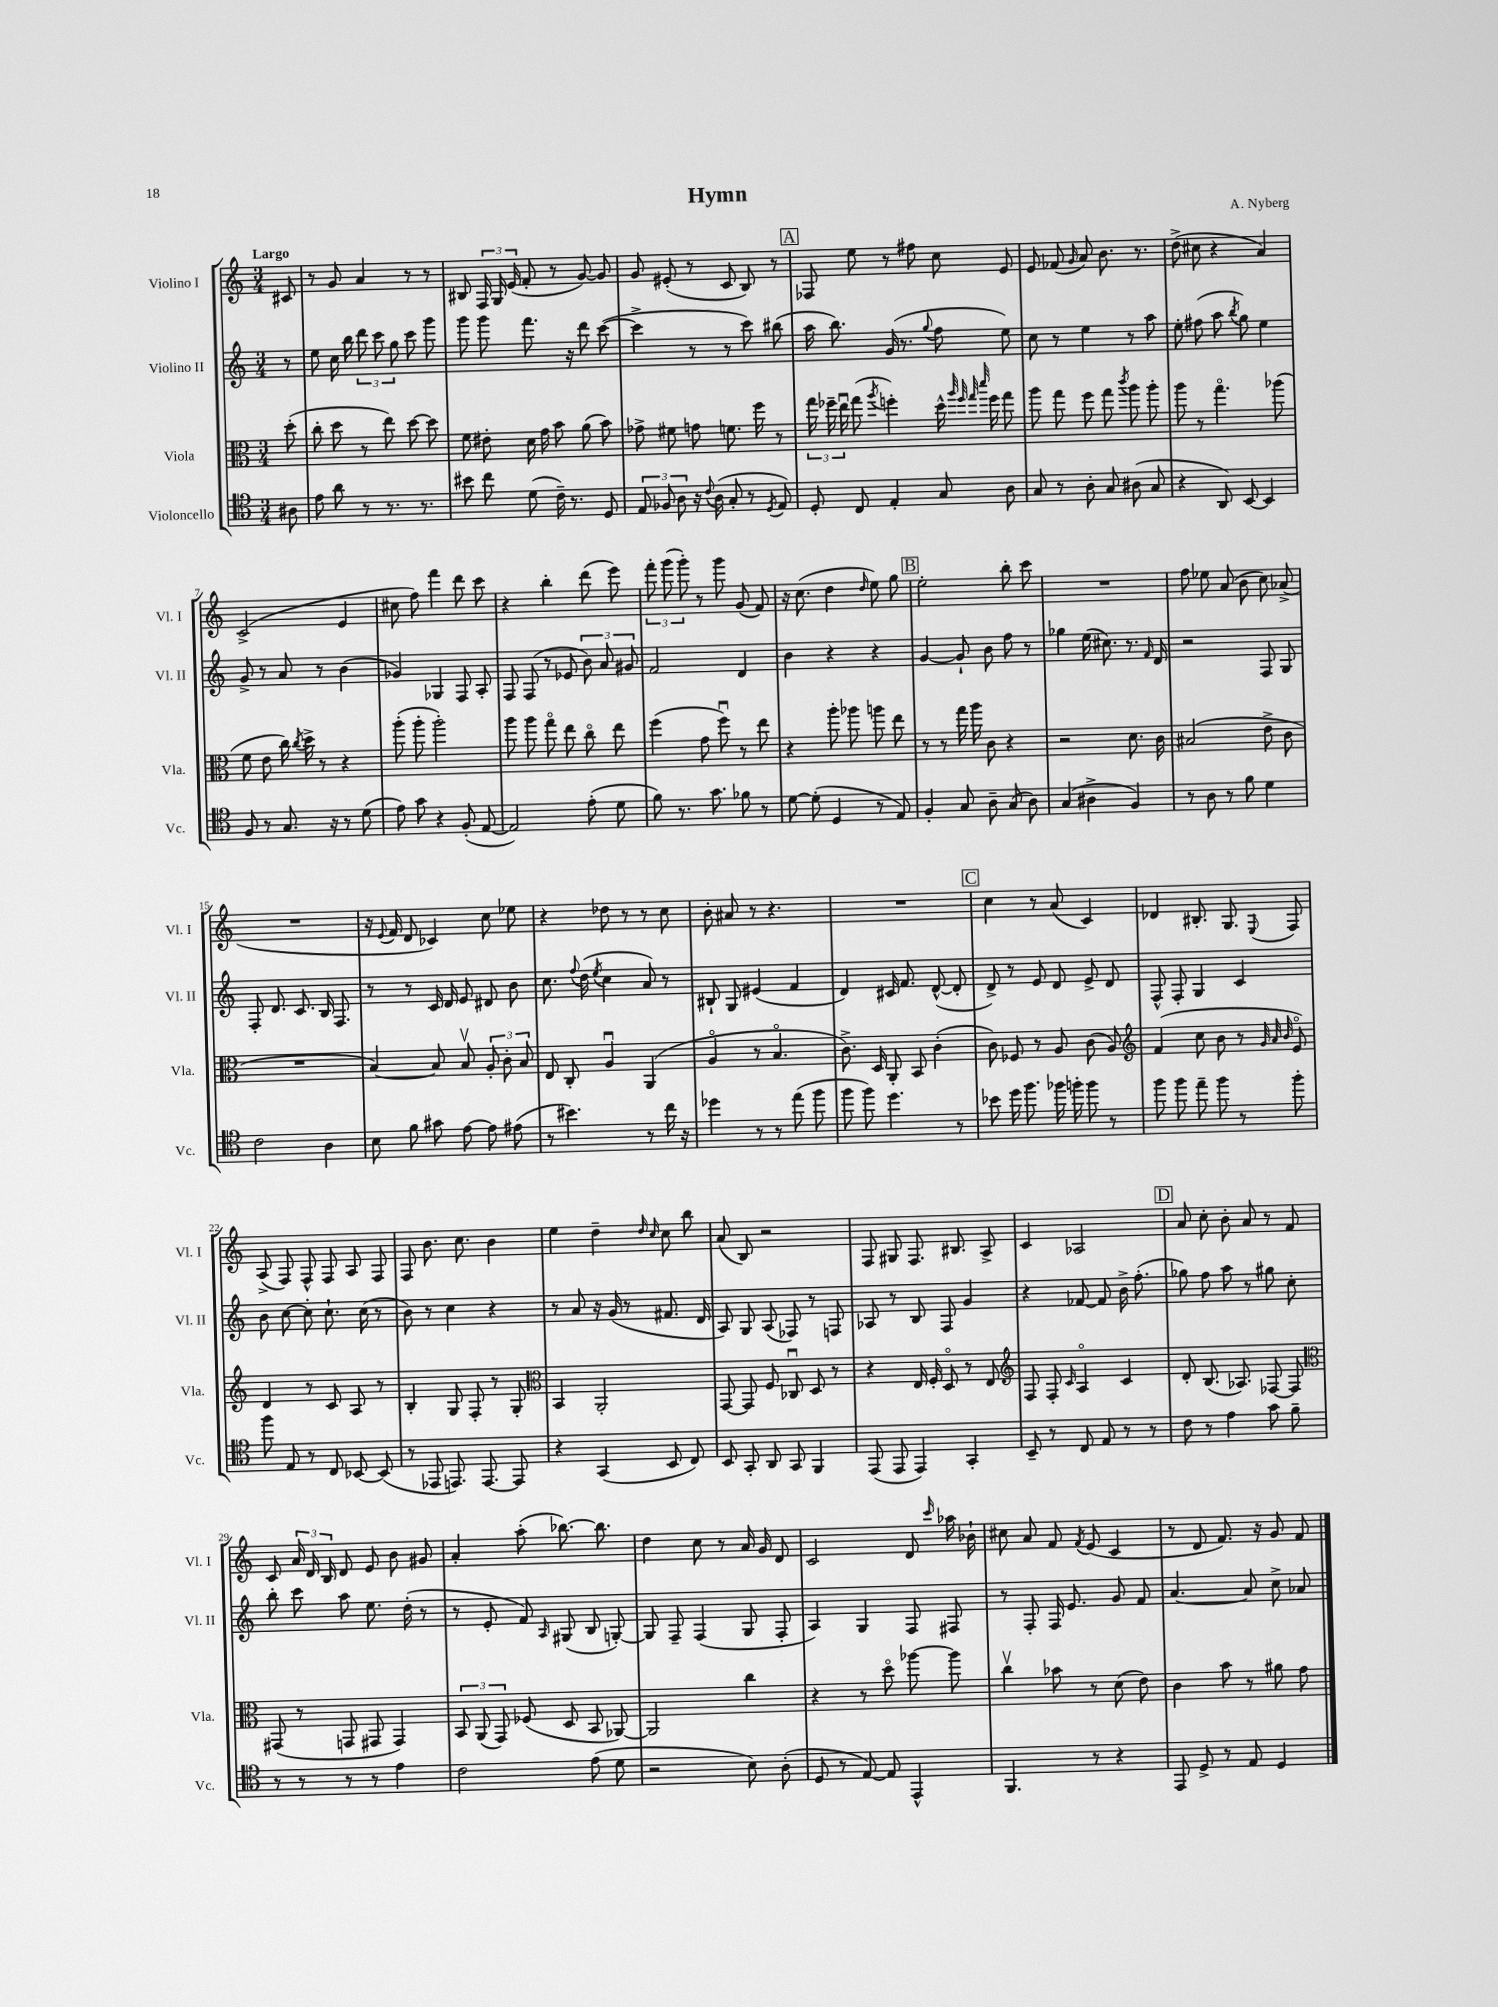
\header { title = "Hymn" composer = "A. Nyberg" }
<<
\new StaffGroup <<
\new Staff = "s0" \with { instrumentName = "Violino I" shortInstrumentName = "Vl. I" } {
    \clef treble \key c \major \numericTimeSignature \time 3/4 \partial 8 \tempo "Largo"
    \autoBeamOff cis'8 |
    r8 g'8 a'4 r8 r8 |
    bis8 \tuplet 3/2 { f16 g16 e'16( } f'8-. r8 g'8~) g'8 |
    g'8 eis'8-.( r8 c'8 b8) r8 |
    \mark \markup { \box "A" } fes8 e''8 r8 fis''8 c''8 e'8 |
    e'8 fes'8( \grace { g'16 } a'8) b'8. r8. |
    d''8->( cis''8 r4 a'4) |
    c'2->( e'4 |
    cis''8 f''8) f'''4 d'''8 c'''8 |
    r4 b''4-. d'''8( e'''8) |
    \tuplet 3/2 { f'''8-. g'''8( g'''8-.) } r8 g'''8 g'8( f'8) |
    r16 c''8.( d''4 \grace { d''16 } e''8) g''8 |
    \mark \markup { \box "B" } e''2-. b''8-. c'''8 |
    R2. |
    f''8 ees''8 a'8( b'8 c''8) aes'8->( |
    R2. |
    r16 \appoggiatura { e'8 } f'16 d'8 ces'4) c''8 ees''8 |
    r4 des''8 r8 r8 c''8 |
    b'8-. ais'8 r8 r4. |
    R2. |
    \mark \markup { \box "C" } c''4 r8 a'8( c'4) |
    des'4 bis8.-. g8. \appoggiatura { e8 } f8 |
    a8->( f8) f8-^ f8 a8 f8 |
    f8 b'8. c''8. b'4 |
    e''4 d''4-- \grace { d''16 c''16 } c''8 b''8 |
    a'8( b8) r2 |
    f8 gis8 f8. bis8. a8-> |
    c'4 aes2 |
    \mark \markup { \box "D" } a'8 c''8-. b'8-. a'8 r8 f'8 |
    c'8 \tuplet 3/2 { a'16 d'16 b16 } d'8 e'8 b'8 gis'8 |
    a'4-. a''8-.( bes''8.~) bes''8. |
    d''4 c''8 r8 a'16 g'16 d'8 |
    c'2 d'8 \grace { c'''16 } aes''16 bes'16-! |
    cis''8 a'8 f'8 \acciaccatura { f'8 } e'8( c'4 |
    r8 d'8 f'8.) r16 g'8 f'8 \bar "|." |
}
\new Staff = "s1" \with { instrumentName = "Violino II" shortInstrumentName = "Vl. II" } {
    \clef treble \key c \major \numericTimeSignature \time 3/4 \partial 8
    \autoBeamOff r8 |
    e''8 c''16 b''16 \tuplet 3/2 { d'''8 c'''8 g''8 } c'''8 g'''8 |
    g'''8 g'''8 f'''8. r16 d'''8 c'''8~( |
    c'''4-> r8 r8 c'''8) bis''8( |
    \mark \markup { \box "A" } a''16 b''8.) g'16( r8. \appoggiatura { g''8 } f''8 e''8) |
    c''8 r8 e''4 r8 a''8 |
    e''8-. fis''8( a''8 \acciaccatura { b''8 } g''8) e''4 |
    g'8-> r8 a'8 r8 b'4( |
    ges'4) ges4 f8 a8-. |
    f8 f8( r8 ees'8 \tuplet 3/2 { b'8) a'8 gis'8 } |
    f'2 d'4 |
    b'4 r4 r4 |
    \mark \markup { \box "B" } g'4~ g'8-! b'8 f''8 r8 |
    ges''4 e''16( cis''8.) r8. \grace { f'16 } d'16 |
    r2 f8 g8 |
    f8-. d'8. c'8. b16 f8. |
    r8 r8 c'16 d'16 e'8 dis'8 b'8 |
    c''8. \appoggiatura { f''8 } d''16( \acciaccatura { e''8 } c''4 a'8) r8 |
    bis8-! g8 eis'4( f'4 |
    d'4) cis'16 f'8. d'8~-^( d'8-. |
    \mark \markup { \box "C" } d'8->) r8 e'8 d'8 e'8-> d'8 |
    f8-^ f8-. g4 c'4 |
    b'8 c''8~ c''8-. c''8.-! c''16( r8 |
    b'8) r8 c''4 r4 |
    r8 a'8 r16 g'16( r8 fis'8. d'16 |
    a8) g8 a8( fes8) r8 f8 |
    aes8 r8 b8 f8 g'4 |
    r4 fes'8~ fes'8 b'16-> f''8.-.( |
    \mark \markup { \box "D" } ges''8) f''8 a''8 r8 gis''8 c''8-. |
    b''8-. c'''8 a''8 e''8. d''16-.( r8 |
    r8 e'8-. f'8) \grace { a16 } gis8( b8 g8~-.) |
    g8 f8-- f4( g8 f8-. |
    a4) g4 f8 fis8 |
    r8 f8-. f16 e'8. g'8 f'8 |
    a'4.~ a'8 c''8-> aes'8 \bar "|." |
}
\new Staff = "s2" \with { instrumentName = "Viola" shortInstrumentName = "Vla." } {
    \clef alto \key c \major \numericTimeSignature \time 3/4 \partial 8
    \autoBeamOff d''8-.( |
    c''8-. d''8 r8 e''8) d''8~ d''8 |
    f'8 eis'8-. d'16 g'16 b'8 a'8( b'8) |
    ges'8-> fis'8 g'8 f'8. f''16 r8 |
    \mark \markup { \box "A" } \tuplet 3/2 { g''16 fes''16-- e''16\downbow } g''8( \acciaccatura { a''8 } f''4-.) d''16-^ \grace { a''32 f''32 g''32 d'''32 } f''16 g''8 |
    a''8 g''8 f''8 g''8 \acciaccatura { c'''8 } a''8 a''8-. |
    a''8 r8 g''4.\flageolet aes''8( |
    f'8 e'8 c''16) \acciaccatura { c''8 } d''16-> r8 r4 |
    a''8-.( a''8-. a''2-.) |
    a''8 a''8 g''8\flageolet e''8 c''8\flageolet e''8 |
    f''4( g'8 f''8\downbow) r8 e''8 |
    r4 a''8-. aes''8 a''8 e''8 |
    \mark \markup { \box "B" } r8 r8 g''16 a''16 c'8 r4 |
    r2 d'8. c'16 |
    bis2( e'8-> c'8 |
    R2. |
    b4~) b8 b8\upbow \tuplet 3/2 { a8-. c'8-. b8 } |
    e8 c8-. a4\downbow a,4( |
    a4\flageolet r8 b4.\flageolet |
    c'8.->) d16 a,8-. b,8 c'4-.( |
    \mark \markup { \box "C" } c'8) fes8 r8 a8 c'8( a8) |
    \clef treble f'4( c''8 b'8 r8 \grace { g'32 a'32 b'32 } e'8\flageolet) |
    d'4 r8 c'8 a8 r8 |
    b4-. g8 f8-. r8 g8-. |
    \clef alto b,4 a,2-. |
    g,8~ g,8 f8 ces8\downbow d8 r8 |
    r4 e16 f16-. d8\flageolet r8 e8 |
    \clef treble f8 f8-. \grace { c'16 } a4\flageolet c'4 |
    \mark \markup { \box "D" } d'8-. b8.( aes8.) fes8~ fes8 |
    \clef alto gis,8( r8 g,8 gis,8 gis,4) |
    \tuplet 3/2 { b,8 a,8( g,8) } fes8( d8 b,8 aes,8~) |
    aes,2 c''4 |
    r4 r8 d''8\flageolet aes''8~ aes''8 |
    c''4\upbow bes'8 r8 d'8( e'8) |
    c'4 b'8 r8 ais'8 g'8 \bar "|." |
}
\new Staff = "s3" \with { instrumentName = "Violoncello" shortInstrumentName = "Vc." } {
    \clef tenor \key c \major \numericTimeSignature \time 3/4 \partial 8
    \autoBeamOff ais8 |
    e'8 a'8 r8 r8. r8. |
    bis'8 c''8 d'8( c'16--) r8. d8 |
    \tuplet 3/2 { e8 fes8 a8 } r16 \appoggiatura { c'8 } a16( g8-. r8 \acciaccatura { d8 } e8) |
    \mark \markup { \box "A" } d8-. c8 e4-. g8 a8 |
    g8 r8 a8-. g8 ais8( g8 |
    r4 a,8) b,8~ b,4 |
    f8 r8 g8. r16 r8 d'8( |
    e'8) g'8 r4 f8-.( e8~ |
    e2) e'8-.( d'8 |
    f'8) r8. g'8. fes'8 r8 |
    d'8~ d'8-.( d4 r8 e8) |
    \mark \markup { \box "B" } f4-. g8 a8-- g8( a8) |
    g4( ais4-> f4) |
    r8 a8 r8 f'8 d'4 |
    c'2 a4 |
    b8 f'8 gis'8 e'8~ e'8 eis'8( |
    r8 bis'4.) r8 c''16 r16 |
    des''4 r8 r8 e''8( f''8 |
    f''8 f''8) d''4. r8 |
    \mark \markup { \box "C" } bes'8 d''16 f''8. fes''16 f''16-. f''8 r8 |
    f''8 f''8 e''8-- f''8 r8 f''8-. |
    f''8 e8 r8 c8 bes,8~ bes,8( |
    r8 ees,8 e,8.) e,8.~ e,8 |
    r4 g,4( b,8 c8) |
    b,8 g,8-. a,8 g,8 f,4 |
    e,8( e,8 e,4) g,4-. |
    b,8-- r8 c8 e8 r8 r8 |
    \mark \markup { \box "D" } c'8 r8 e'4 g'8 f'8-- |
    r8 r8 r8 r8 e'4 |
    c'2 e'8( d'8 |
    r2 b8) a8-.( |
    d8 r8 e8~) e8 e,4-^ |
    f,4. r8 r4 |
    e,8 d8-> r8 e8 d4 \bar "|." |
}
>>
>>
